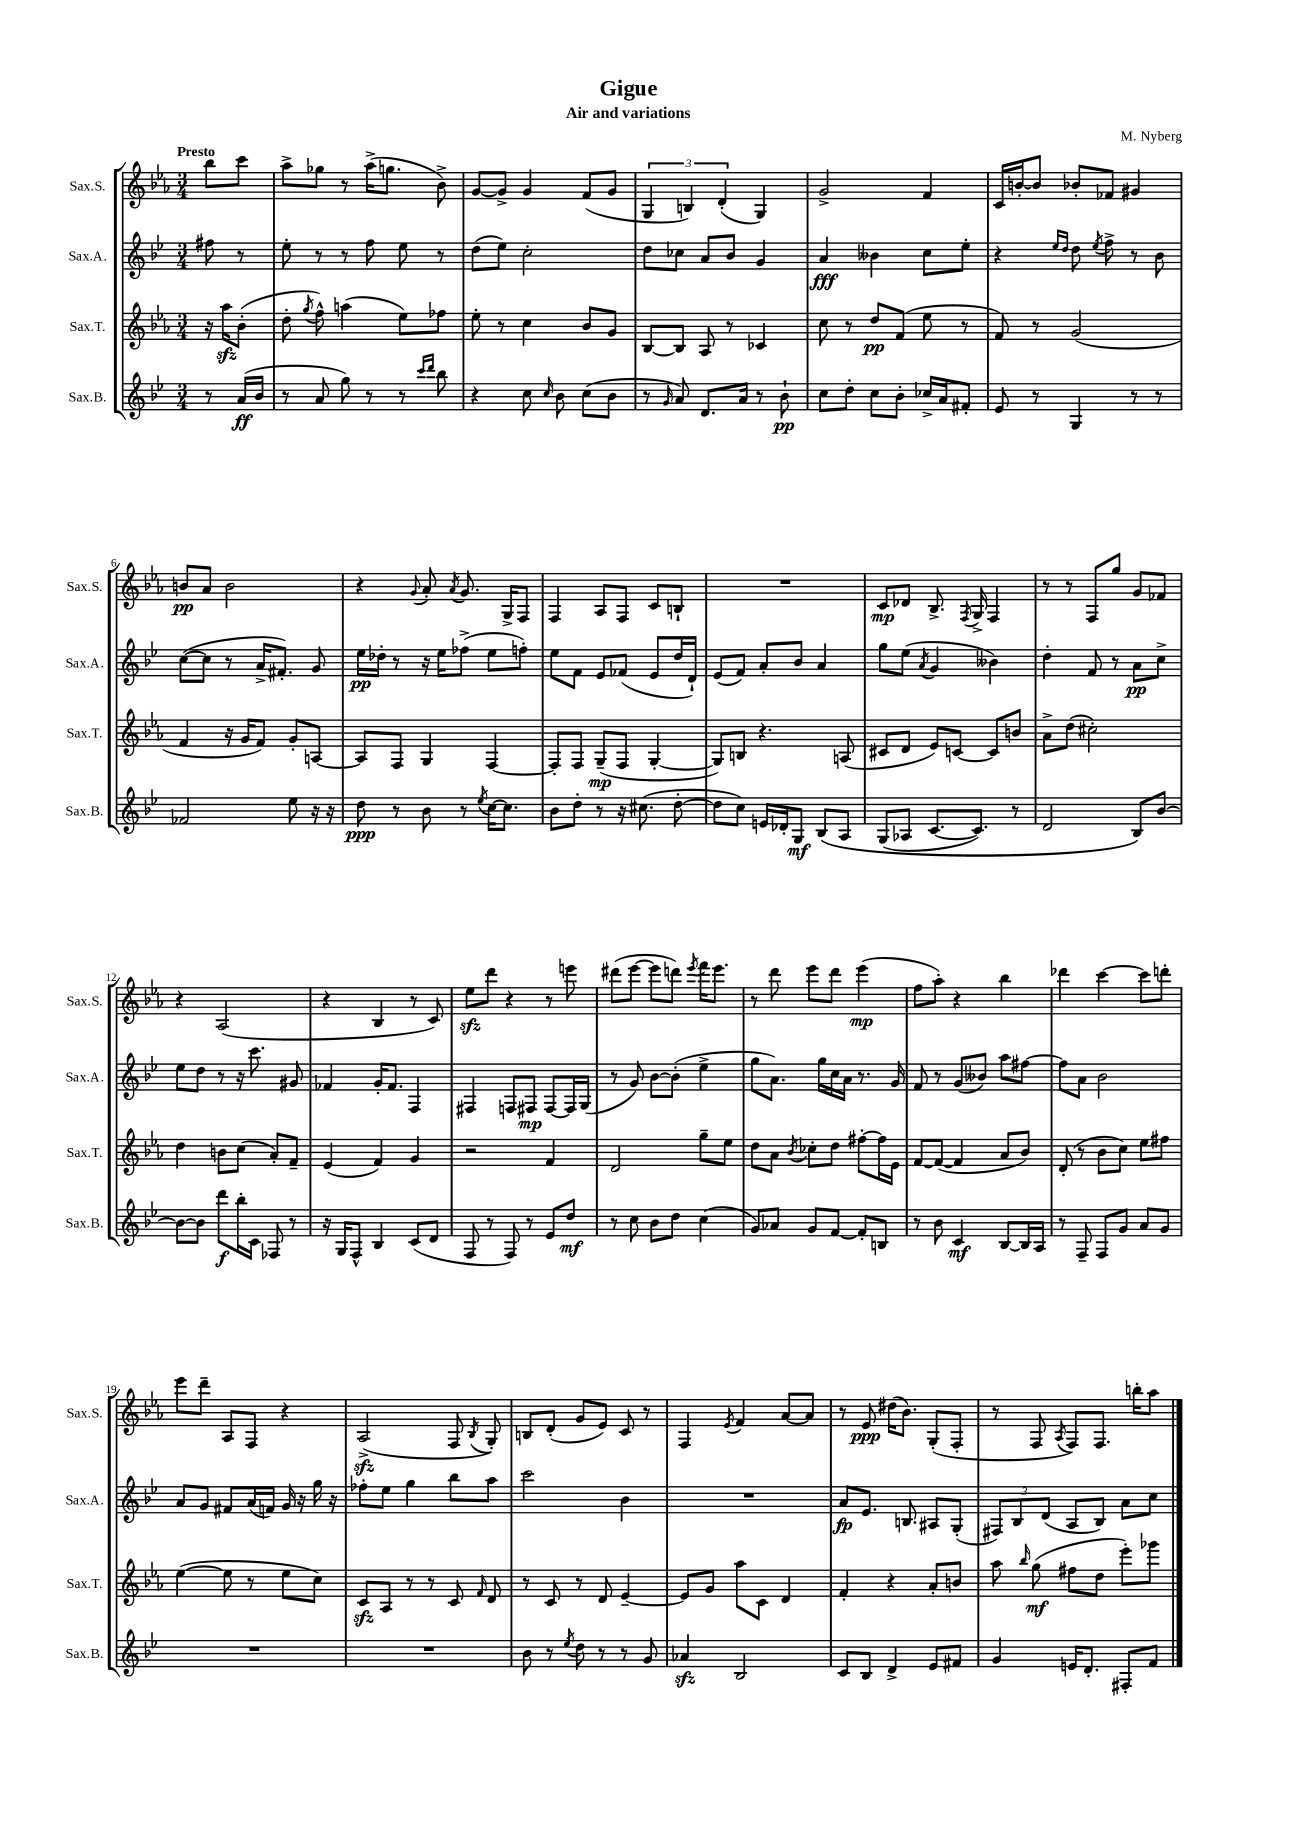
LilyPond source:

\header { title = "Gigue" composer = "M. Nyberg" subtitle = "Air and variations" }
<<
\new StaffGroup <<
\new Staff = "s0" \with { instrumentName = "Sax.S." shortInstrumentName = "Sax.S." } {
    \clef treble \key ees \major \numericTimeSignature \time 3/4 \partial 4 \tempo "Presto"
    \autoBeamOff bes''8[ c'''8] |
    aes''8[-> ges''8] r8 aes''16[->( g''8.] bes'8->) |
    g'8[~ g'8]-> g'4 f'8[( g'8] |
    \tuplet 3/2 { g4 b4) d'4-.( } g4) |
    g'2-> f'4 |
    c'16[ b'16~-. b'8] bes'8[-. fes'8] gis'4 |
    b'8[\pp aes'8] b'2 |
    r4 \appoggiatura { g'8 } aes'8-. \acciaccatura { aes'8 } g'8. g16[-> f8] |
    f4 aes8[ f8] c'8[ b8]-! |
    R2. |
    c'8[\mp des'8] bes8.-> \acciaccatura { f8 } g16-> f4 |
    r8 r8 f8[ g''8] g'8[ fes'8] |
    r4 aes2( |
    r4 bes4 r8 c'8) |
    ees''8[\sfz d'''8] r4 r8 e'''8 |
    dis'''8[( ees'''8]~ ees'''8[ d'''8]) \acciaccatura { ees'''8 } f'''16[ ees'''8.] |
    r8 d'''8 ees'''8[ d'''8] ees'''4\mp( |
    f''8[ aes''8]-.) r4 bes''4 |
    des'''4 c'''4~ c'''8[ d'''8]-. |
    ees'''8[ d'''8]-- aes8[ f8] r4 |
    aes2->\sfz( f8 \acciaccatura { bes8 } g8-.) |
    b8[ d'8]-.( g'8[ ees'8]) c'8 r8 |
    f4 \acciaccatura { ees'8 } f'4 aes'8[~ aes'8] |
    r8 ees'8\ppp dis''16[( bes'8.]) g8[-.( f8]-. |
    r8 f8 \acciaccatura { aes8 } f8[) f8.] b''16[-. aes''8] \bar "|." |
}
\new Staff = "s1" \with { instrumentName = "Sax.A." shortInstrumentName = "Sax.A." } {
    \clef treble \key bes \major \numericTimeSignature \time 3/4 \partial 4
    \autoBeamOff fis''8 r8 |
    ees''8-. r8 r8 f''8 ees''8 r8 |
    d''8[( ees''8]) c''2-. |
    d''8[ ces''8] a'8[ bes'8] g'4 |
    a'4\fff beses'4 c''8[ ees''8]-. |
    r4 \grace { ees''16[ d''16] } d''8 \acciaccatura { ees''8 } f''8-> r8 bes'8 |
    c''8[~( c''8] r8 a'16[-> fis'8.]-.) g'8 |
    ees''16[\pp des''16]-. r8 r16 ees''16[ fes''8]->( ees''8[ f''8]-.) |
    ees''8[ f'8] ees'8[ fes'8]( ees'8[ d''16 d'16]-!) |
    ees'8[( f'8]) a'8[-. bes'8] a'4 |
    g''8[ ees''8]( \acciaccatura { a'8 } g'4 beses'4) |
    d''4-. f'8 r8 a'8[\pp c''8]-> |
    ees''8[ d''8] r8 r16 c'''8. gis'8 |
    fes'4 g'16[-. fes'8.] f4 |
    fis4 f8[ fis8]\mp fis8[~ fis16 g16]( |
    r8 g'8) bes'8[~ bes'8]-.( ees''4-> |
    g''8[ a'8.]) g''16[ c''16 a'16] r8. g'16 |
    f'8 r8 g'8[( beses'8]) a''8[ fis''8]~ |
    fis''8[ a'8] bes'2 |
    a'8[ g'8] fis'8[ a'16( f'16]) g'16 r16 g''16 r16 |
    fes''8[-. ees''8] g''4 bes''8[ a''8] |
    c'''2 bes'4 |
    R2. |
    a'8[\fp ees'8.] b8. ais8[ g8]-.( |
    \tuplet 3/2 { fis8[) bes8 d'8]( } a8[ bes8]) a'8[ c''8] \bar "|." |
}
\new Staff = "s2" \with { instrumentName = "Sax.T." shortInstrumentName = "Sax.T." } {
    \clef treble \key ees \major \numericTimeSignature \time 3/4 \partial 4
    \autoBeamOff r16 aes''16[\sfz bes'8]-.( |
    d''8-. \acciaccatura { g''8 } f''8-^) a''4( ees''8[) fes''8] |
    ees''8-. r8 c''4 bes'8[ g'8] |
    bes8[~ bes8] aes8 r8 ces'4 |
    c''8 r8 d''8[\pp f'8]( ees''8 r8 |
    f'8) r8 g'2( |
    f'4 r16 g'16[ f'8]) g'8[-. a8]~ |
    a8[ f8] g4 f4~ |
    f8[-. f8] g8[--\mp( f8] g4~-. |
    g8[) b8] r4. a8( |
    cis'8[ d'8] ees'8[) c'8]~ c'8[ b'8] |
    aes'8[-> d''8]( cis''2-.) |
    d''4 b'8[ c''8]( aes'8[-.) f'8]-- |
    ees'4( f'4) g'4 |
    r2 f'4 |
    d'2 g''8[-- ees''8] |
    d''8[ aes'8] \acciaccatura { bes'8 } ces''8[-. d''8] fis''8[~-. fis''16 ees'16] |
    f'8[~ f'8]~( f'4 aes'8[ bes'8]) |
    d'8-.( r8 bes'8[ c''8]) ees''8[ fis''8] |
    ees''4~( ees''8 r8 ees''8[ c''8]) |
    c'8[\sfz aes8] r8 r8 c'8 \grace { f'16 } d'8 |
    r8 c'8 r8 d'8 ees'4~-- |
    ees'8[ g'8] aes''8[ c'8] d'4 |
    f'4-. r4 aes'8[-. b'8] |
    aes''8 \grace { bes''16 } g''8\mf( fis''8[ d''8] ees'''8[-.) ges'''8] \bar "|." |
}
\new Staff = "s3" \with { instrumentName = "Sax.B." shortInstrumentName = "Sax.B." } {
    \clef treble \key bes \major \numericTimeSignature \time 3/4 \partial 4
    \autoBeamOff r8 a'16[\ff( bes'16] |
    r8 a'8 g''8) r8 r8 \grace { c'''16[ d'''16] } bes''8 |
    r4 c''8 \grace { c''16 } bes'8 c''8[( bes'8] |
    r8 \grace { g'16 } a'8) d'8.[ a'16] r8 bes'8-!\pp |
    c''8[ d''8]-. c''8[ bes'8]-. ces''16[-> a'16 fis'8]-. |
    ees'8 r8 g4 r8 r8 |
    fes'2 ees''8 r16 r16 |
    d''8\ppp r8 bes'8 r8 \acciaccatura { ees''8 } c''16[~ c''8.] |
    bes'8[ d''8]-. r8 r16 cis''8.( d''8~-. |
    d''8[ c''8]) e'16[ des'16-. g8]\mf bes8[\( a8] |
    g8[( aes8] c'8.[~ c'8.]) r8 |
    d'2 bes8[\) bes'8]~ |
    bes'8[~ bes'8] d'''8[\f bes''16-. c'16] fes8 r8 |
    r16 g16[ f8]-^ bes4 c'8[( d'8] |
    f8 r8 f8) r8 ees'8[ d''8]\mf |
    r8 c''8 bes'8[ d''8] c''4( |
    g'8[) aes'8] g'8[ f'8]~ f'8[-. b8] |
    r8 bes'8 c'4\mf bes8[~ bes16 a16] |
    r8 f8-- f8[ g'8] a'8[ g'8] |
    R2. |
    R2. |
    bes'8 r8 \acciaccatura { ees''8 } d''8 r8 r8 g'8 |
    aes'4\sfz bes2 |
    c'8[ bes8] d'4-> ees'8[ fis'8] |
    g'4 e'16[ d'8.]-. fis8[-. f'8] \bar "|." |
}
>>
>>
